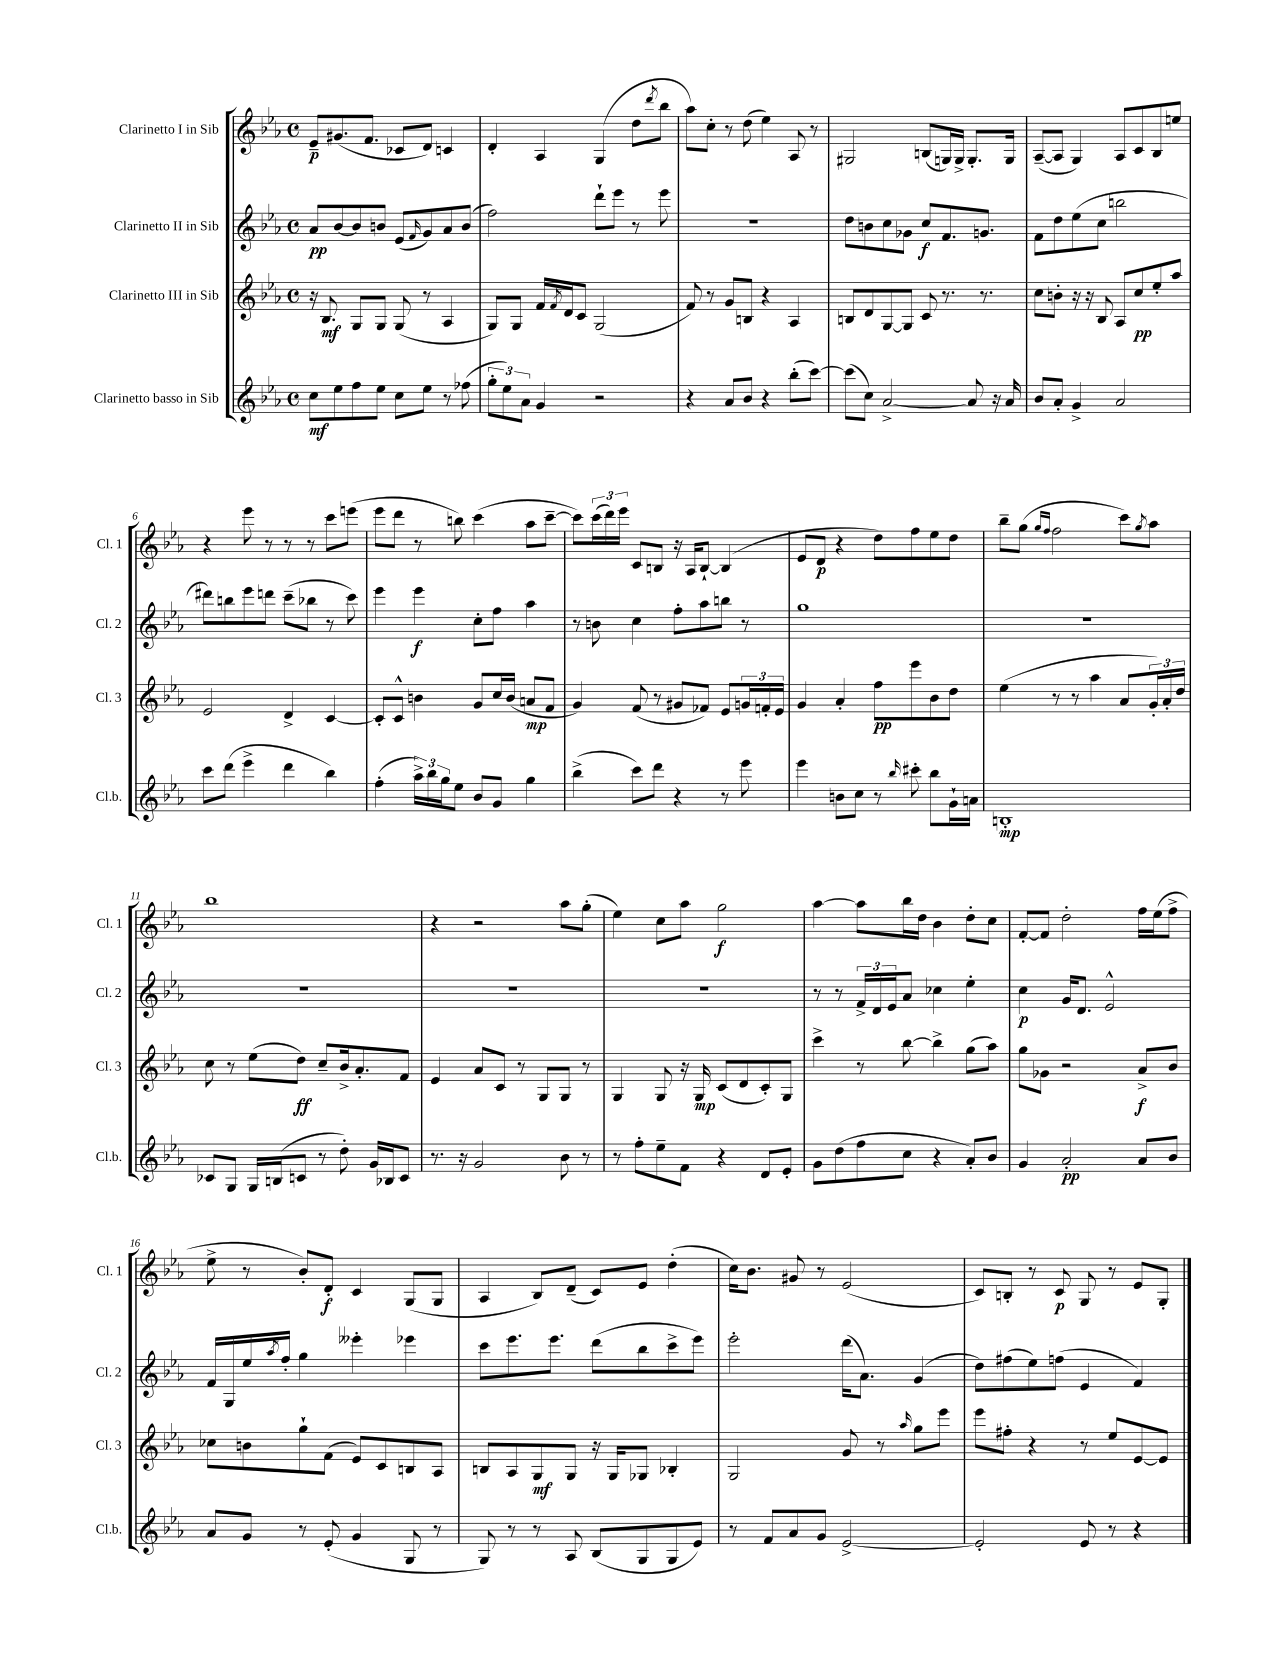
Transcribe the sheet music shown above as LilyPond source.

<<
\new StaffGroup <<
\new Staff = "s0" \with { instrumentName = "Clarinetto I in Sib" shortInstrumentName = "Cl. 1" } {
    \clef treble \key ees \major \defaultTimeSignature \time 4/4
    ees'8--\p gis'8.( f'8. ces'8 d'8) c'4 |
    d'4-. aes4 g4( d''8 \acciaccatura { d'''8 } bes''8 |
    aes''8) c''8-. r8 d''8( ees''4) aes8 r8 |
    gis2 b8( g16) g16-> g8.-. g16 |
    aes8~--( aes8 g4) aes8 c'8 bes8 e''8 |
    r4 ees'''8 r8 r8 r8 c'''8 e'''8( |
    ees'''8 d'''8 r8 b''8) c'''4( aes''8 c'''8~-- |
    c'''8) \tuplet 3/2 { c'''16( d'''16) ees'''16 } c'8 b8 r16 aes16 b8~-! b4( |
    ees'8 d'8\p r4 d''8) f''8 ees''8 d''8 |
    bes''8-- g''8( \grace { g''16 f''16 } f''2 c'''8) \acciaccatura { g''8 } aes''8 |
    bes''1 |
    r4 r2 aes''8 g''8-.( |
    ees''4) c''8 aes''8 g''2\f |
    aes''4~ aes''8 bes''16 d''16 bes'4 d''8-. c''8 |
    f'8~-. f'8 d''2-. f''16 ees''16( f''8-> |
    ees''8-> r8 bes'8-.) d'8-.\f c'4 g8( g8 |
    aes4 bes8) d'8--( c'8) ees'8 d''4-.( |
    c''16) bes'8. gis'8 r8 ees'2( |
    c'8) b8-. r8 c'8\p g8 r8 ees'8 g8-. \bar "|." |
}
\new Staff = "s1" \with { instrumentName = "Clarinetto II in Sib" shortInstrumentName = "Cl. 2" } {
    \clef treble \key ees \major \defaultTimeSignature \time 4/4
    aes'8\pp bes'8~ bes'8 b'8 ees'8( \grace { f'16 } g'8) aes'8 b'8( |
    f''2) d'''8-! ees'''8 r8 ees'''8 |
    R1 |
    d''8 b'8 c''8 ges'8 c''8\f f'8. g'8. |
    f'8 d''8 ees''8( c''8 b''2 |
    dis'''8) b''8 ees'''8 d'''8 c'''8--( bes''8 r8 c'''8) |
    ees'''4 ees'''4\f c''8-. f''8 aes''4 |
    r8 b'8 c''4 f''8-. aes''8 b''8 r8 |
    g''1 |
    R1 |
    R1 |
    R1 |
    R1 |
    r8 r8 \tuplet 3/2 { f'16-> d'16 ees'16 } aes'8 ces''4 ees''4-. |
    c''4\p g'16 d'8. ees'2-^ |
    f'16 g16 ees''16 \acciaccatura { aes''8 } f''16-. g''4 eeses'''4-. ees'''4 |
    c'''8 ees'''8. ees'''8. d'''8( bes''8 c'''8-> ees'''8) |
    ees'''2-. d'''16( aes'8.) g'4( |
    d''8) fis''8( ees''8) f''8( ees'4 f'4) \bar "|." |
}
\new Staff = "s2" \with { instrumentName = "Clarinetto III in Sib" shortInstrumentName = "Cl. 3" } {
    \clef treble \key ees \major \defaultTimeSignature \time 4/4
    r16 bes8.\mf g8 g8 g8( r8 aes4 |
    g8) g8 f'16 \acciaccatura { f'8 } d'16 c'8 g2( |
    f'8) r8 g'8 b8 r4 aes4 |
    b8 d'8 g8~ g8 c'8 r8. r8. |
    c''8 b'8-. r16 r16 bes8 aes8 c''8\pp ees''8-. aes''8 |
    ees'2 d'4-> c'4~ |
    c'8-. c'8-^ b'4 g'8 c''16 b'16( a'8\mp f'8 |
    g'4) f'8( r8 gis'8 fes'8) ees'8 \tuplet 3/2 { g'16 f'16-. ees'16 } |
    g'4 aes'4-. f''8\pp ees'''8 bes'8 d''8 |
    ees''4( r8 r8 aes''4 aes'8 \tuplet 3/2 { g'16-.) aes'16-. d''16 } |
    c''8 r8 ees''8( d''8\ff) c''8-- bes'16-> aes'8.-. f'8 |
    ees'4 aes'8 c'8 r8 g8 g8 r8 |
    g4 g8 r16 g16\mp c'8( d'8 c'8-.) g8 |
    c'''4-> r8 bes''8~ bes''4-> g''8( aes''8) |
    g''8 ges'8 r2 aes'8->\f bes'8 |
    ces''8 b'8 g''8-! f'8( ees'8) c'8 b8 aes8 |
    b8 aes8 g8\mf g8 r16 g16 ges8 bes4-. |
    g2 g'8 r8 \grace { aes''16 } g''8 ees'''8 |
    ees'''8 fis''8-. r4 r8 ees''8 ees'8~ ees'8 \bar "|." |
}
\new Staff = "s3" \with { instrumentName = "Clarinetto basso in Sib" shortInstrumentName = "Cl.b." } {
    \clef treble \key ees \major \defaultTimeSignature \time 4/4
    c''8\mf ees''8 f''8 ees''8 c''8 ees''8 r8 fes''8( |
    \tuplet 3/2 { g''8-. ees''8) aes'8 } g'4 r2 |
    r4 aes'8 bes'8 r4 bes''8-.( c'''8~) |
    c'''8( c''8) aes'2~-> aes'8 r16 aes'16 |
    bes'8 aes'8-. g'4-> aes'2 |
    c'''8 d'''8( ees'''4-> d'''4 bes''4) |
    f''4-.( \tuplet 3/2 { aes''16->) bes''16 g''16 } ees''8 bes'8 g'8 g''4 |
    bes''4->( c'''8) d'''8 r4 r8 ees'''8 |
    ees'''4 b'8 c''8 r8 \grace { bes''16 } cis'''8-. bes''8 g'16-! a'16 |
    b1-.\mp |
    ces'8 g8 g16 b16( c'8 r8 d''8-.) g'16 bes16 c'8 |
    r8. r16 g'2 bes'8 r8 |
    r8 f''8-. ees''8-- f'8 r4 d'8 ees'8-. |
    g'8 d''8( f''8 c''8 r4 aes'8-.) bes'8 |
    g'4 aes'2-.\pp aes'8 bes'8 |
    aes'8 g'8 r8 ees'8-.( g'4 g8 r8 |
    g8) r8 r8 aes8 bes8( g8 g8 ees'8) |
    r8 f'8 aes'8 g'8 ees'2~-> |
    ees'2-. ees'8 r8 r4 \bar "|." |
}
>>
>>
